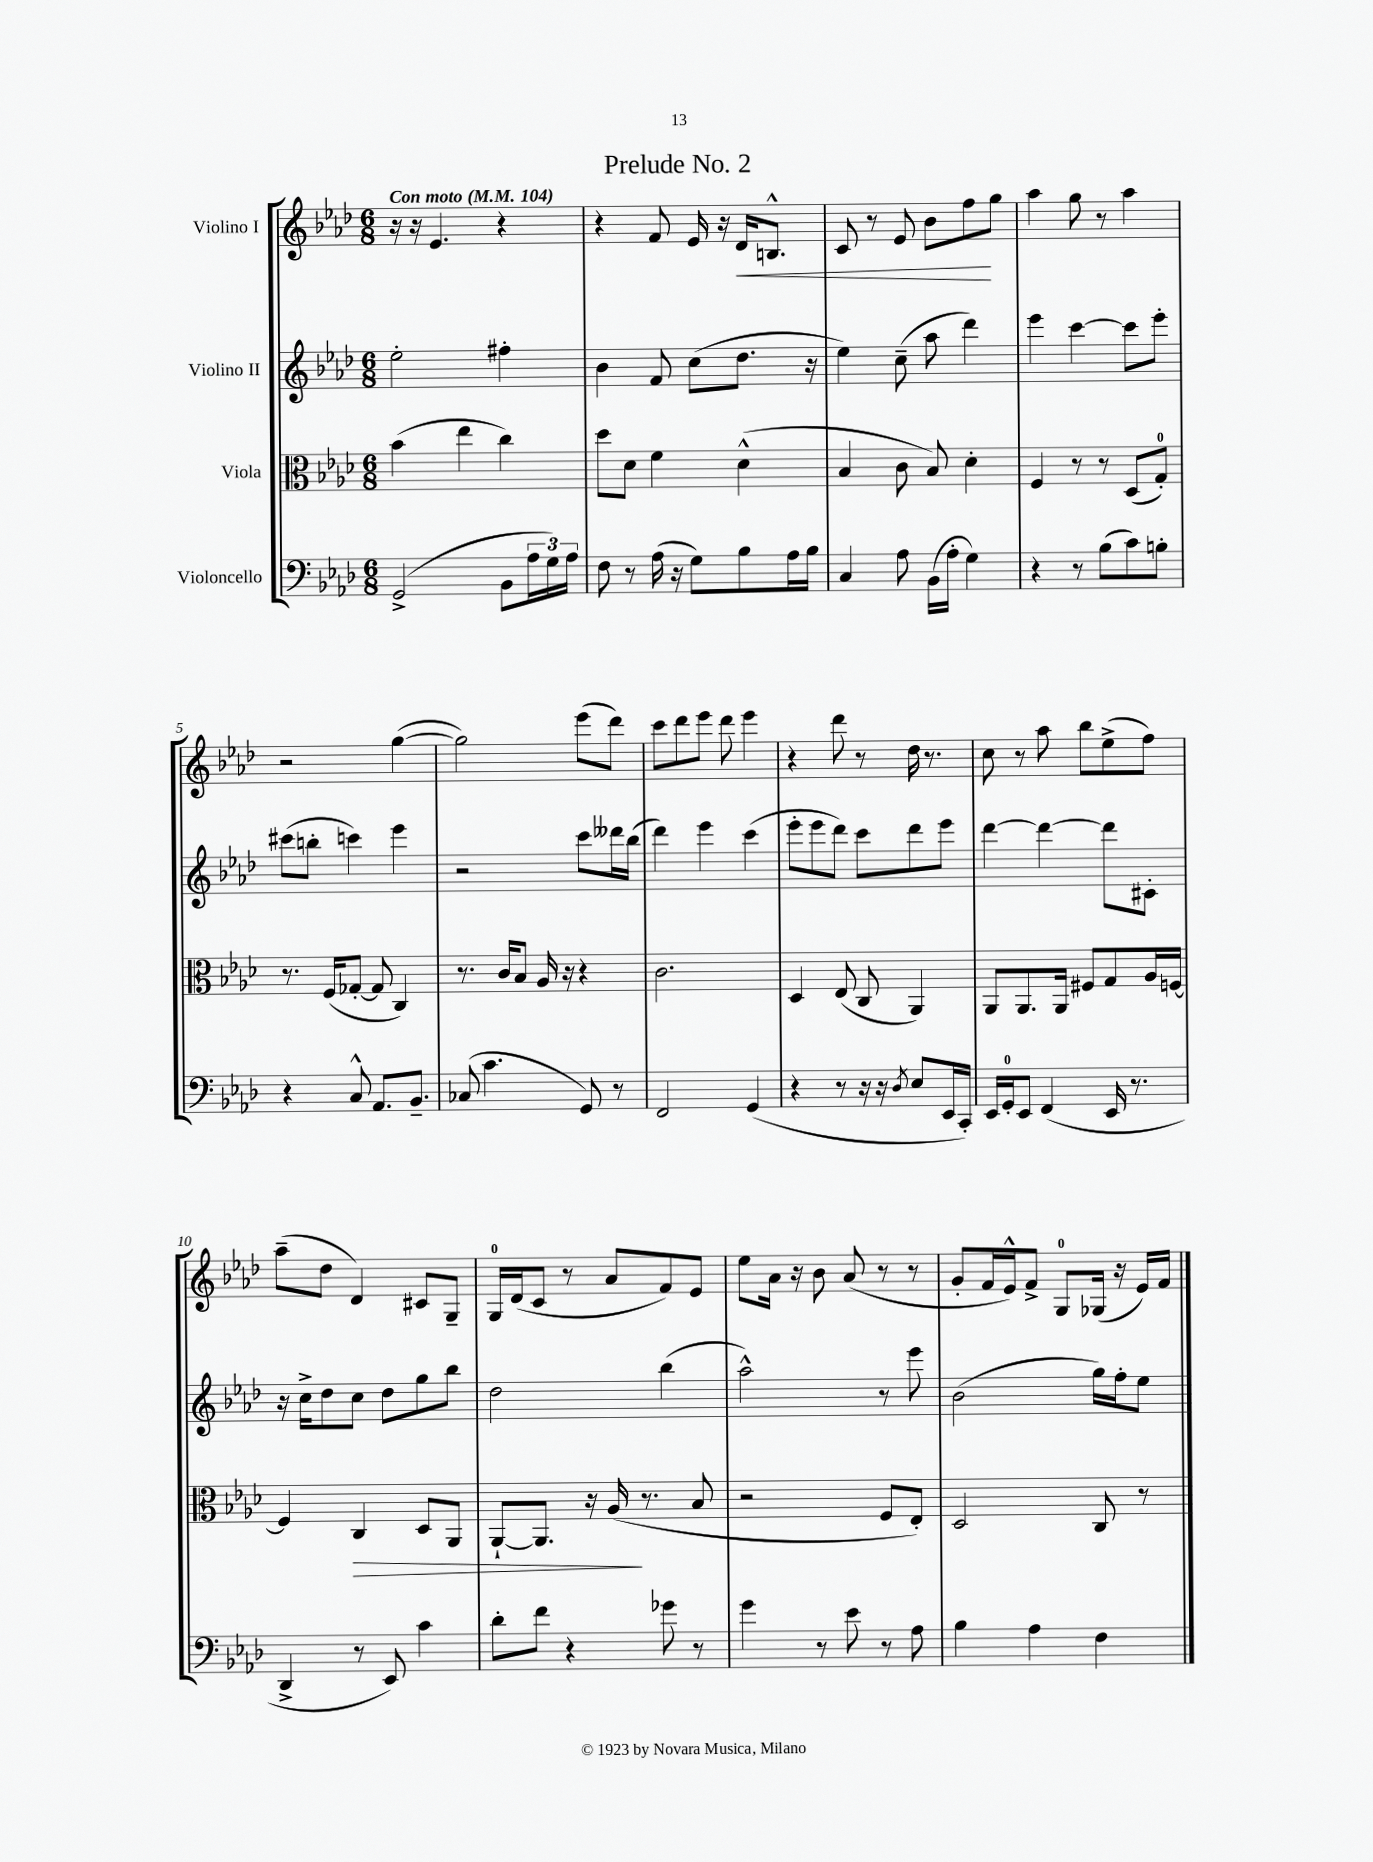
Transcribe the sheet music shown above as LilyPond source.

\header { title = "Prelude No. 2" }
<<
\new StaffGroup <<
\new Staff = "s0" \with { instrumentName = "Violino I" } {
    \clef treble \key aes \major \numericTimeSignature \time 6/8 \tempo "Con moto" 4 = 104
    r16 r16 ees'4. r4 |
    r4 f'8 ees'16 r16 des'16\< b8.-^ |
    c'8 r8 ees'8 bes'8 f''8\! g''8 |
    aes''4 g''8 r8 aes''4 |
    r2 g''4~( |
    g''2) ees'''8( des'''8) |
    c'''8 des'''8 ees'''8 des'''8 ees'''4 |
    r4 des'''8 r8 des''16 r8. |
    c''8 r8 aes''8 bes''8 ees''8->( f''8) |
    aes''8--( des''8 des'4) cis'8 g8-- |
    g16-0 des'16( c'8 r8 aes'8 f'8) ees'8 |
    ees''8 aes'16 r16 bes'8 aes'8( r8 r8 |
    g'8-. f'16 ees'16-^) f'8-> g8-0 ges16( r16 ees'16) f'16 \bar "|." |
}
\new Staff = "s1" \with { instrumentName = "Violino II" } {
    \clef treble \key aes \major \numericTimeSignature \time 6/8
    ees''2-. fis''4-. |
    bes'4 f'8 c''8( des''8. r16 |
    ees''4) c''8--( aes''8 des'''4) |
    ees'''4 c'''4~ c'''8 ees'''8-. |
    cis'''8( b''8-. c'''4) ees'''4 |
    r2 c'''8 deses'''16 bes''16( |
    des'''4) ees'''4 c'''4( |
    ees'''8-. ees'''8 des'''8) c'''8 des'''8 ees'''8 |
    des'''4~ des'''4~ des'''8 cis'8-. |
    r16 c''16-> des''8 c''8 des''8 g''8 bes''8 |
    des''2 bes''4( |
    aes''2-^) r8 ees'''8 |
    bes'2( g''16) f''16-. ees''8 \bar "|." |
}
\new Staff = "s2" \with { instrumentName = "Viola" } {
    \clef alto \key aes \major \numericTimeSignature \time 6/8
    bes'4( ees''4 c''4) |
    des''8 des'8 f'4 des'4-^( |
    bes4 c'8 bes8) des'4-. |
    f4 r8 r8 des8( g8-0-.) |
    r8. f16( ges8~-. ges8 c4) |
    r8. c'16 bes8 aes16 r16 r4 |
    c'2. |
    des4 ees8( c8 aes,4) |
    aes,8 aes,8. aes,16 fis8 g8 aes16 f16~ |
    f4 c4\> des8 aes,8 |
    aes,8~-! aes,8. r16 aes16\!( r8. bes8 |
    r2 f8 ees8-.) |
    des2 c8 r8 \bar "|." |
}
\new Staff = "s3" \with { instrumentName = "Violoncello" } {
    \clef bass \key aes \major \numericTimeSignature \time 6/8
    g,2->( bes,8 \tuplet 3/2 { aes16 g16) aes16 } |
    f8 r8 aes16( r16 g8) bes8 aes16 bes16 |
    c4 aes8 bes,16( aes16-. g4) |
    r4 r8 bes8( c'8) b8-. |
    r4 c8-^ aes,8. bes,8.-- |
    ces8( c'4. g,8) r8 |
    f,2 g,4( |
    r4 r8 r16 r16 \acciaccatura { des8 } ees8 ees,16 c,16-.) |
    ees,16 g,16-0-. ees,8 f,4( ees,16 r8. |
    des,4-> r8 ees,8) c'4 |
    des'8-. f'8 r4 ges'8 r8 |
    g'4 r8 ees'8 r8 aes8 |
    bes4 aes4 f4 \bar "|." |
}
>>
>>
